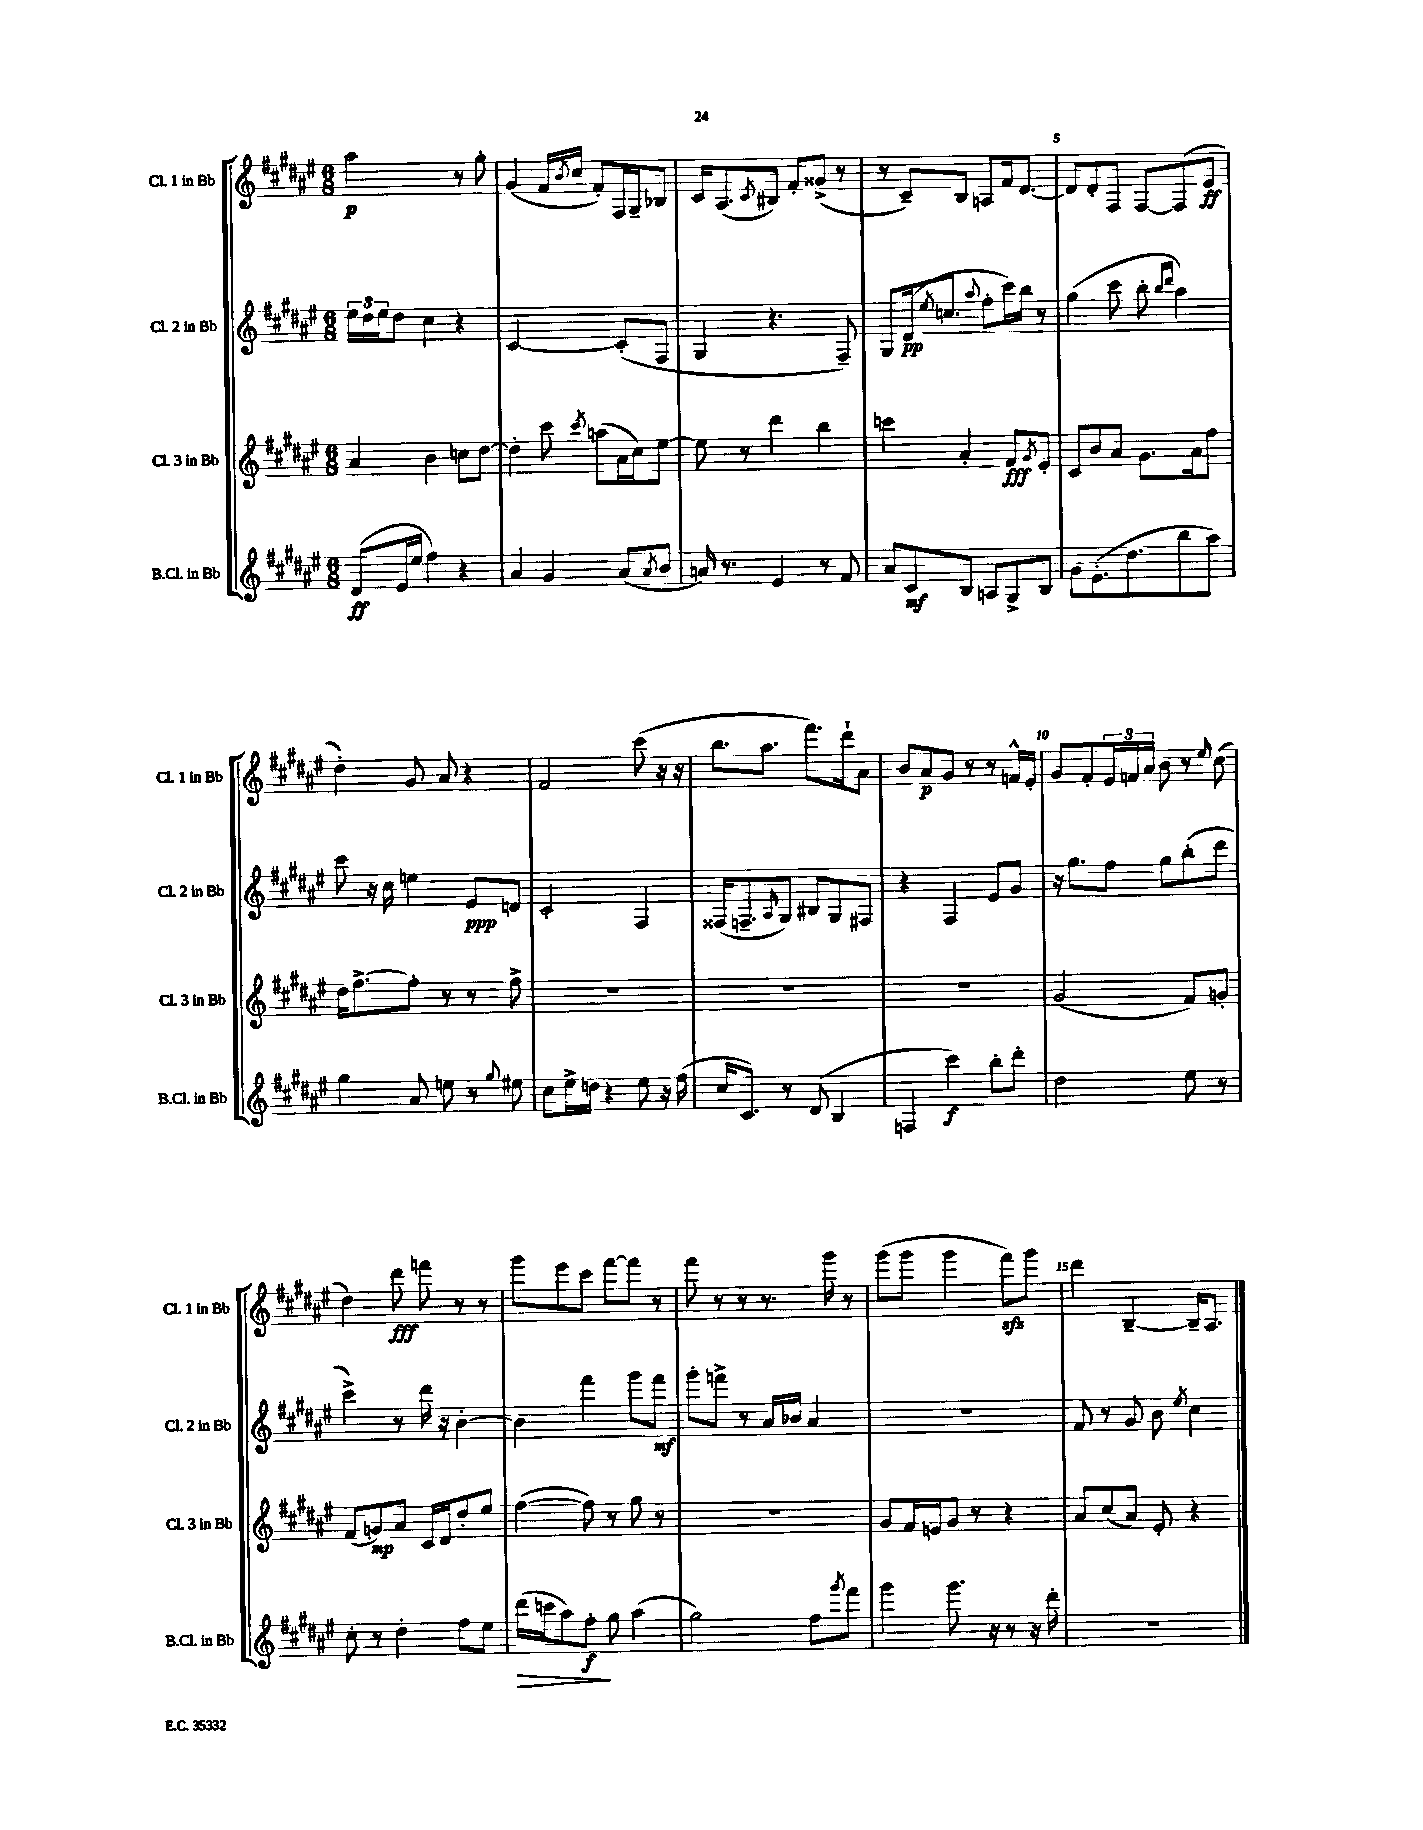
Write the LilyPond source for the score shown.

<<
\new StaffGroup <<
\new Staff = "s0" \with { instrumentName = "Cl. 1 in Bb" shortInstrumentName = "Cl. 1 in Bb" } {
    \clef treble \key fis \major \numericTimeSignature \time 6/8
    ais''2\p r8 gis''8-. |
    gis'4( fis'16 \acciaccatura { b'8 } cis''16 fis'8-.) fis16 gis16-- bes8 |
    cis'16 ais8.( \acciaccatura { cis'8 } bis8) fis'8-. gisis'8->( r8 |
    r8 cis'8--) b8 a8 fis'16 dis'8.~ |
    dis'8 dis'8-. fis8 fis8~ fis8( eis'8\ff |
    dis''4-.) gis'8 ais'8 r4 |
    fis'2 cis'''8( r16 r16 |
    b''8. ais''8. fis'''8.) dis'''16-! ais'8 |
    b'8 ais'8\p gis'8 r8 r8 f'16-^ eis'16-. |
    gis'8 fis'8-. \tuplet 3/2 { eis'16 f'16 ais'16 } b'8 r8 \grace { eis''16 } cis''8( |
    dis''4) dis'''8\fff f'''8 r8 r8 |
    gis'''8 eis'''8 cis'''8 fis'''8~ fis'''8 r8 |
    fis'''8 r8 r8 r8. gis'''16 r8 |
    gis'''8( gis'''8 gis'''4 fis'''8\sfz) gis'''8 |
    dis'''4 b4~-- b16-- ais8. \bar "|." |
}
\new Staff = "s1" \with { instrumentName = "Cl. 2 in Bb" shortInstrumentName = "Cl. 2 in Bb" } {
    \clef treble \key fis \major \numericTimeSignature \time 6/8
    \tuplet 3/2 { eis''16 dis''16 eis''16 } dis''8 cis''4 r4 |
    cis'2~ cis'8-.( fis8 |
    gis4 r4. fis8--) |
    gis8 dis'16\pp( \acciaccatura { eis''8 } c''8. \appoggiatura { ais''8 } fis''8-. cis'''16) b''16 r8 |
    gis''4( cis'''8 b''8-. \grace { b''16 dis'''16 } ais''4) |
    cis'''8 r16 cis''16 e''4 eis'8\ppp d'8 |
    cis'2-. fis4 |
    fisis16( f8.-- \grace { ais16 } gis8) bis8 gis8 fis8 |
    r4 fis4 eis'8 gis'8 |
    r16 gis''8. fis''8 gis''8 b''8-.( dis'''8 |
    cis'''4->) r8 dis'''16 r16 b'4~-. |
    b'4 fis'''4 gis'''8 fis'''8\mf |
    gis'''8-. f'''8-> r8 ais'16 bes'16 ais'4 |
    R2. |
    fis'8 r8 gis'8 b'8 \acciaccatura { eis''8 } cis''4 \bar "|." |
}
\new Staff = "s2" \with { instrumentName = "Cl. 3 in Bb" shortInstrumentName = "Cl. 3 in Bb" } {
    \clef treble \key fis \major \numericTimeSignature \time 6/8
    ais'4 b'4 c''8 dis''8~ |
    dis''4-. cis'''8 \acciaccatura { cis'''8 } a''8( ais'16 cis''16) eis''8~ |
    eis''8 r8 dis'''4 b''4 |
    c'''4 ais'4-. fis'8\fff \acciaccatura { gis'8 } eis'8-. |
    cis'8 b'8 ais'8 gis'8. ais'16 fis''8 |
    dis''16 fis''8.~-> fis''8-. r8 r8 fis''8-> |
    R2. |
    R2. |
    R2. |
    gis'2( fis'8) g'8-. |
    fis'8( g'8\mp) ais'8 cis'16 dis'16 dis''8-. eis''8 |
    fis''4~( fis''8) r8 gis''8 r8 |
    R2. |
    gis'8 fis'16 e'16 gis'8 r8 r4 |
    ais'8 cis''8( ais'8) eis'8-. r4 \bar "|." |
}
\new Staff = "s3" \with { instrumentName = "B.Cl. in Bb" shortInstrumentName = "B.Cl. in Bb" } {
    \clef treble \key fis \major \numericTimeSignature \time 6/8
    dis'8\ff( eis'16 eis''16 fis''4) r4 |
    ais'4 gis'4 ais'8( \acciaccatura { ais'8 } b'8 |
    a'16) r8. eis'4 r8 fis'8 |
    ais'8 cis'8\mf b8 a8 gis8-> b8 |
    gis'8 eis'8.-.( dis''8. b''8 ais''8) |
    gis''4 ais'8 e''8 r8 \appoggiatura { gis''8 } eis''8 |
    cis''8 eis''16-> d''16 r4 eis''8 r16 fis''16( |
    cis''16 cis'8.) r8 dis'8( b4 |
    f4 cis'''4\f) b''8-. dis'''8-. |
    dis''2 eis''8 r8 |
    cis''8-. r8 dis''4-. fis''8 eis''8 |
    dis'''16\>( c'''16 ais''8) fis''8-.\f\! gis''8 ais''4( |
    gis''2) fis''8 \acciaccatura { gis'''8 } fis'''8 |
    gis'''4 gis'''8. r16 r8 r16 dis'''16-. |
    R2. \bar "|." |
}
>>
>>
\layout { \context { \Score \override BarNumber.break-visibility = ##(#f #t #t) barNumberVisibility = #(every-nth-bar-number-visible 5) } }
